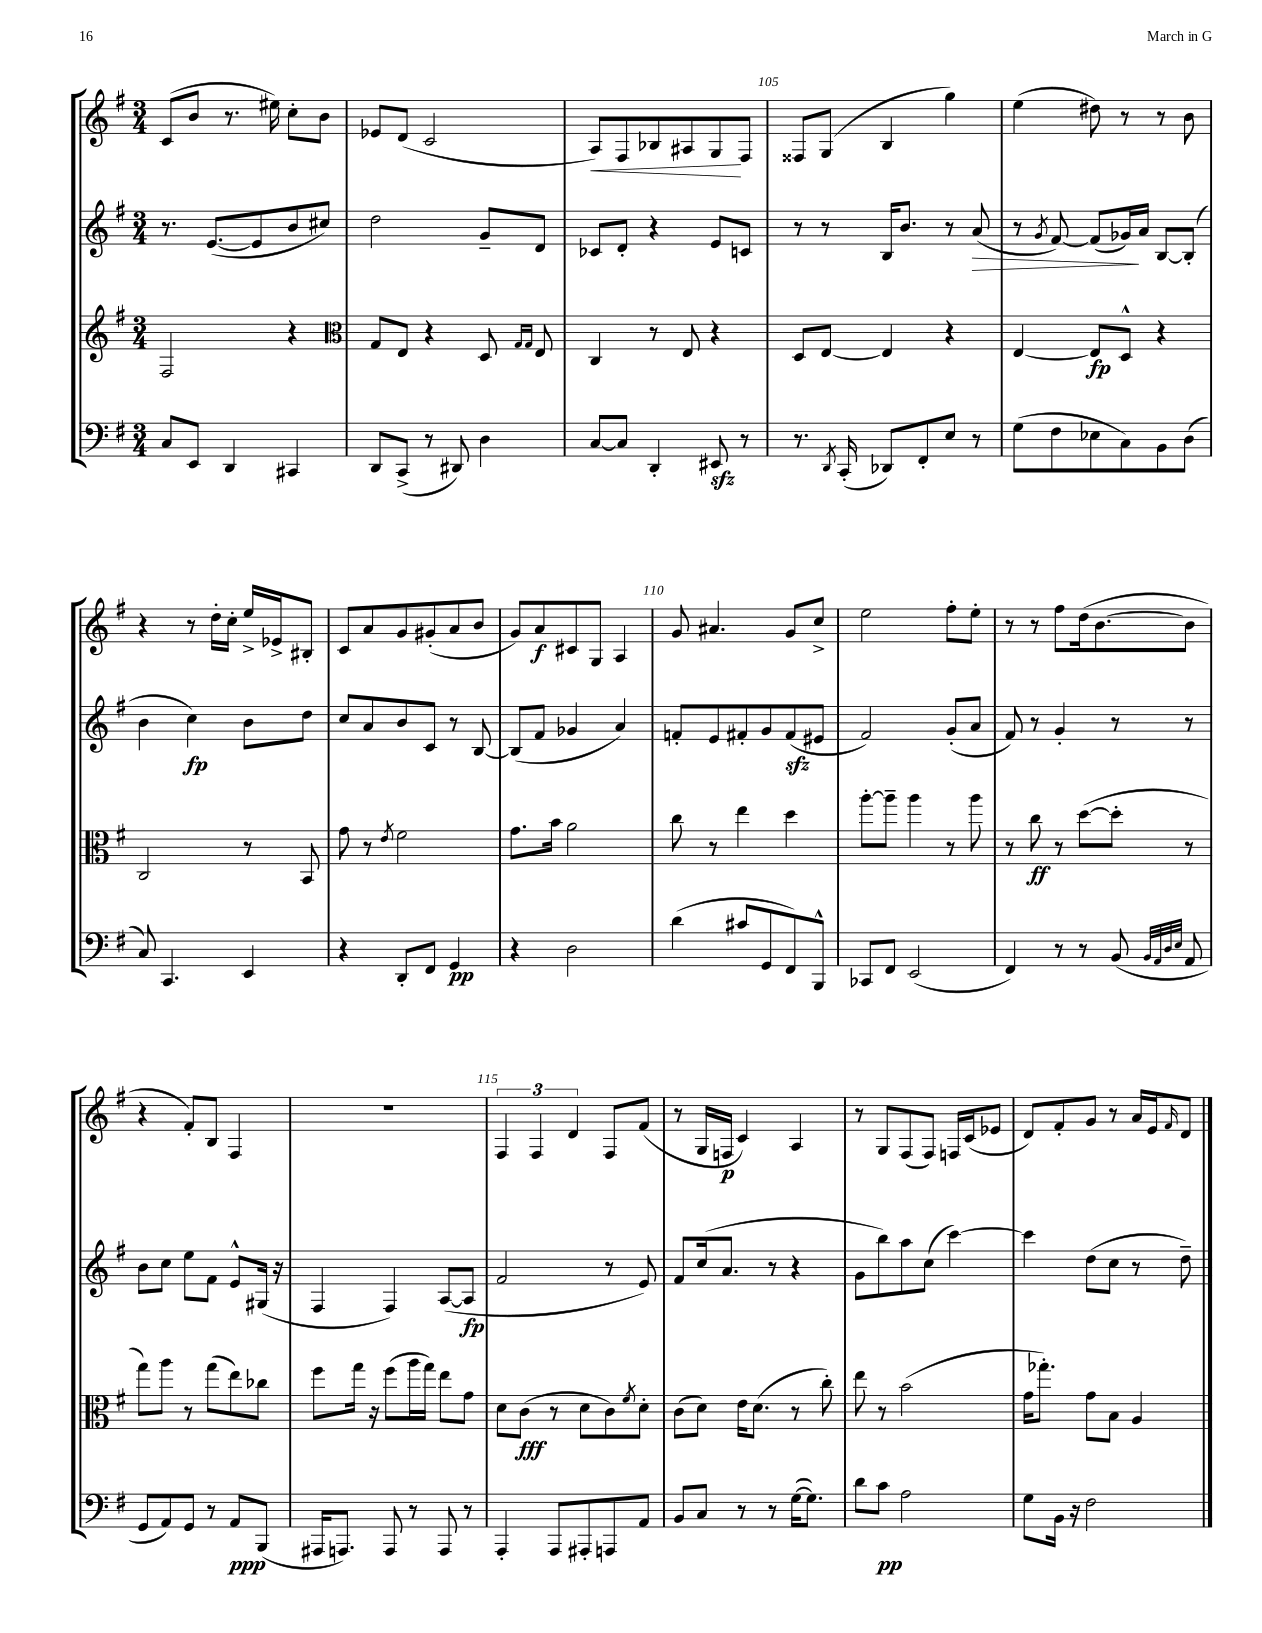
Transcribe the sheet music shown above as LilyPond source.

<<
\new StaffGroup <<
\new Staff = "s0" {
    \clef treble \key g \major \numericTimeSignature \time 3/4
    c'8( b'8 r8. eis''16) c''8-. b'8 |
    ees'8 d'8( c'2 |
    a8\<) fis8 bes8 ais8 g8\! fis8 |
    fisis8 g8( b4 g''4) |
    e''4( dis''8) r8 r8 b'8 |
    r4 r8 d''16-. c''16-. e''16-> ees'16-> bis8-. |
    c'8 a'8 g'8 gis'8-.( a'8 b'8 |
    g'8) a'8\f cis'8 g8 a4 |
    g'8 ais'4. g'8 c''8-> |
    e''2 fis''8-. e''8-. |
    r8 r8 fis''8 d''16( b'8.~ b'8 |
    r4 fis'8-.) b8 fis4 |
    R2. |
    \tuplet 3/2 { fis4 fis4 d'4 } fis8 fis'8( |
    r8 g16 f16\p c'4) a4 |
    r8 g8 fis8( fis8) f16 c'16( ees'8 |
    d'8) fis'8-. g'8 r8 a'16 e'16 \grace { fis'16 } d'8 \bar "|." |
}
\new Staff = "s1" {
    \clef treble \key g \major \numericTimeSignature \time 3/4
    r8. e'8.~( e'8 b'8 cis''8) |
    d''2 g'8-- d'8 |
    ces'8 d'8-. r4 e'8 c'8 |
    r8 r8 b16 b'8. r8 a'8\>( |
    r8 \acciaccatura { g'8 } fis'8~) fis'8( ges'16\!) a'16 b8~ b8-.( |
    b'4 c''4\fp) b'8 d''8 |
    c''8 a'8 b'8 c'8 r8 b8~ |
    b8( fis'8 ges'4 a'4) |
    f'8-. e'8 fis'8-. g'8 fis'8\sfz( eis'8 |
    fis'2) g'8-.( a'8 |
    fis'8) r8 g'4-. r8 r8 |
    b'8 c''8 e''8 fis'8 e'8-^ gis16( r16 |
    fis4 fis4) a8~( a8\fp |
    fis'2 r8 e'8) |
    fis'8 c''16( a'8. r8 r4 |
    g'8 b''8) a''8 c''8( c'''4~) |
    c'''4 d''8( c''8 r8 d''8--) \bar "|." |
}
\new Staff = "s2" {
    \clef treble \key g \major \numericTimeSignature \time 3/4
    fis2 r4 |
    \clef alto g8 e8 r4 d8 \grace { g16 g16 } e8 |
    c4 r8 e8 r4 |
    d8 e8~ e4 r4 |
    e4~ e8\fp d8-^ r4 |
    c2 r8 b,8 |
    g'8 r8 \acciaccatura { e'8 } fis'2 |
    g'8. b'16 a'2 |
    c''8 r8 e''4 d''4 |
    a''8~-. a''8-- a''4 r8 a''8 |
    r8 c''8\ff r8 d''8~( d''8-. r8 |
    g''8) a''8 r8 g''8( e''8) ces''8 |
    fis''8 g''16 r16 fis''8( a''16 g''16) e''8 g'8 |
    d'8 c'8\fff( r8 d'8 c'8) \acciaccatura { fis'8 } d'8-. |
    c'8( d'8) e'16 d'8.( r8 c''8-.) |
    e''8 r8 b'2( |
    g'16 ges''8.-.) g'8 b8 a4 \bar "|." |
}
\new Staff = "s3" {
    \clef bass \key g \major \numericTimeSignature \time 3/4
    c8 e,8 d,4 cis,4 |
    d,8 c,8->( r8 dis,8) d4 |
    c8~ c8 d,4-. eis,8\sfz r8 |
    r8. \acciaccatura { d,8 } c,16-.( des,8) fis,8-. e8 r8 |
    g8( fis8 ees8 c8) b,8 d8( |
    c8) c,4. e,4 |
    r4 d,8-. fis,8 g,4\pp |
    r4 d2 |
    d'4( cis'8 g,8 fis,8) b,,8-^ |
    ces,8 fis,8 e,2( |
    fis,4) r8 r8 b,8( \grace { b,32 a,32 d32 e32 } a,8 |
    g,8 a,8) g,8 r8 a,8\ppp b,,8( |
    ais,,16 a,,8.) a,,8 r8 a,,8 r8 |
    a,,4-. a,,8 ais,,8-. a,,8 a,8 |
    b,8 c8 r8 r8 g16~( g8.) |
    d'8 c'8\pp a2 |
    g8 b,16 r16 fis2 \bar "|." |
}
>>
>>
\layout { \context { \Score currentBarNumber = #102 \override BarNumber.break-visibility = ##(#f #t #t) barNumberVisibility = #(every-nth-bar-number-visible 5) } }
